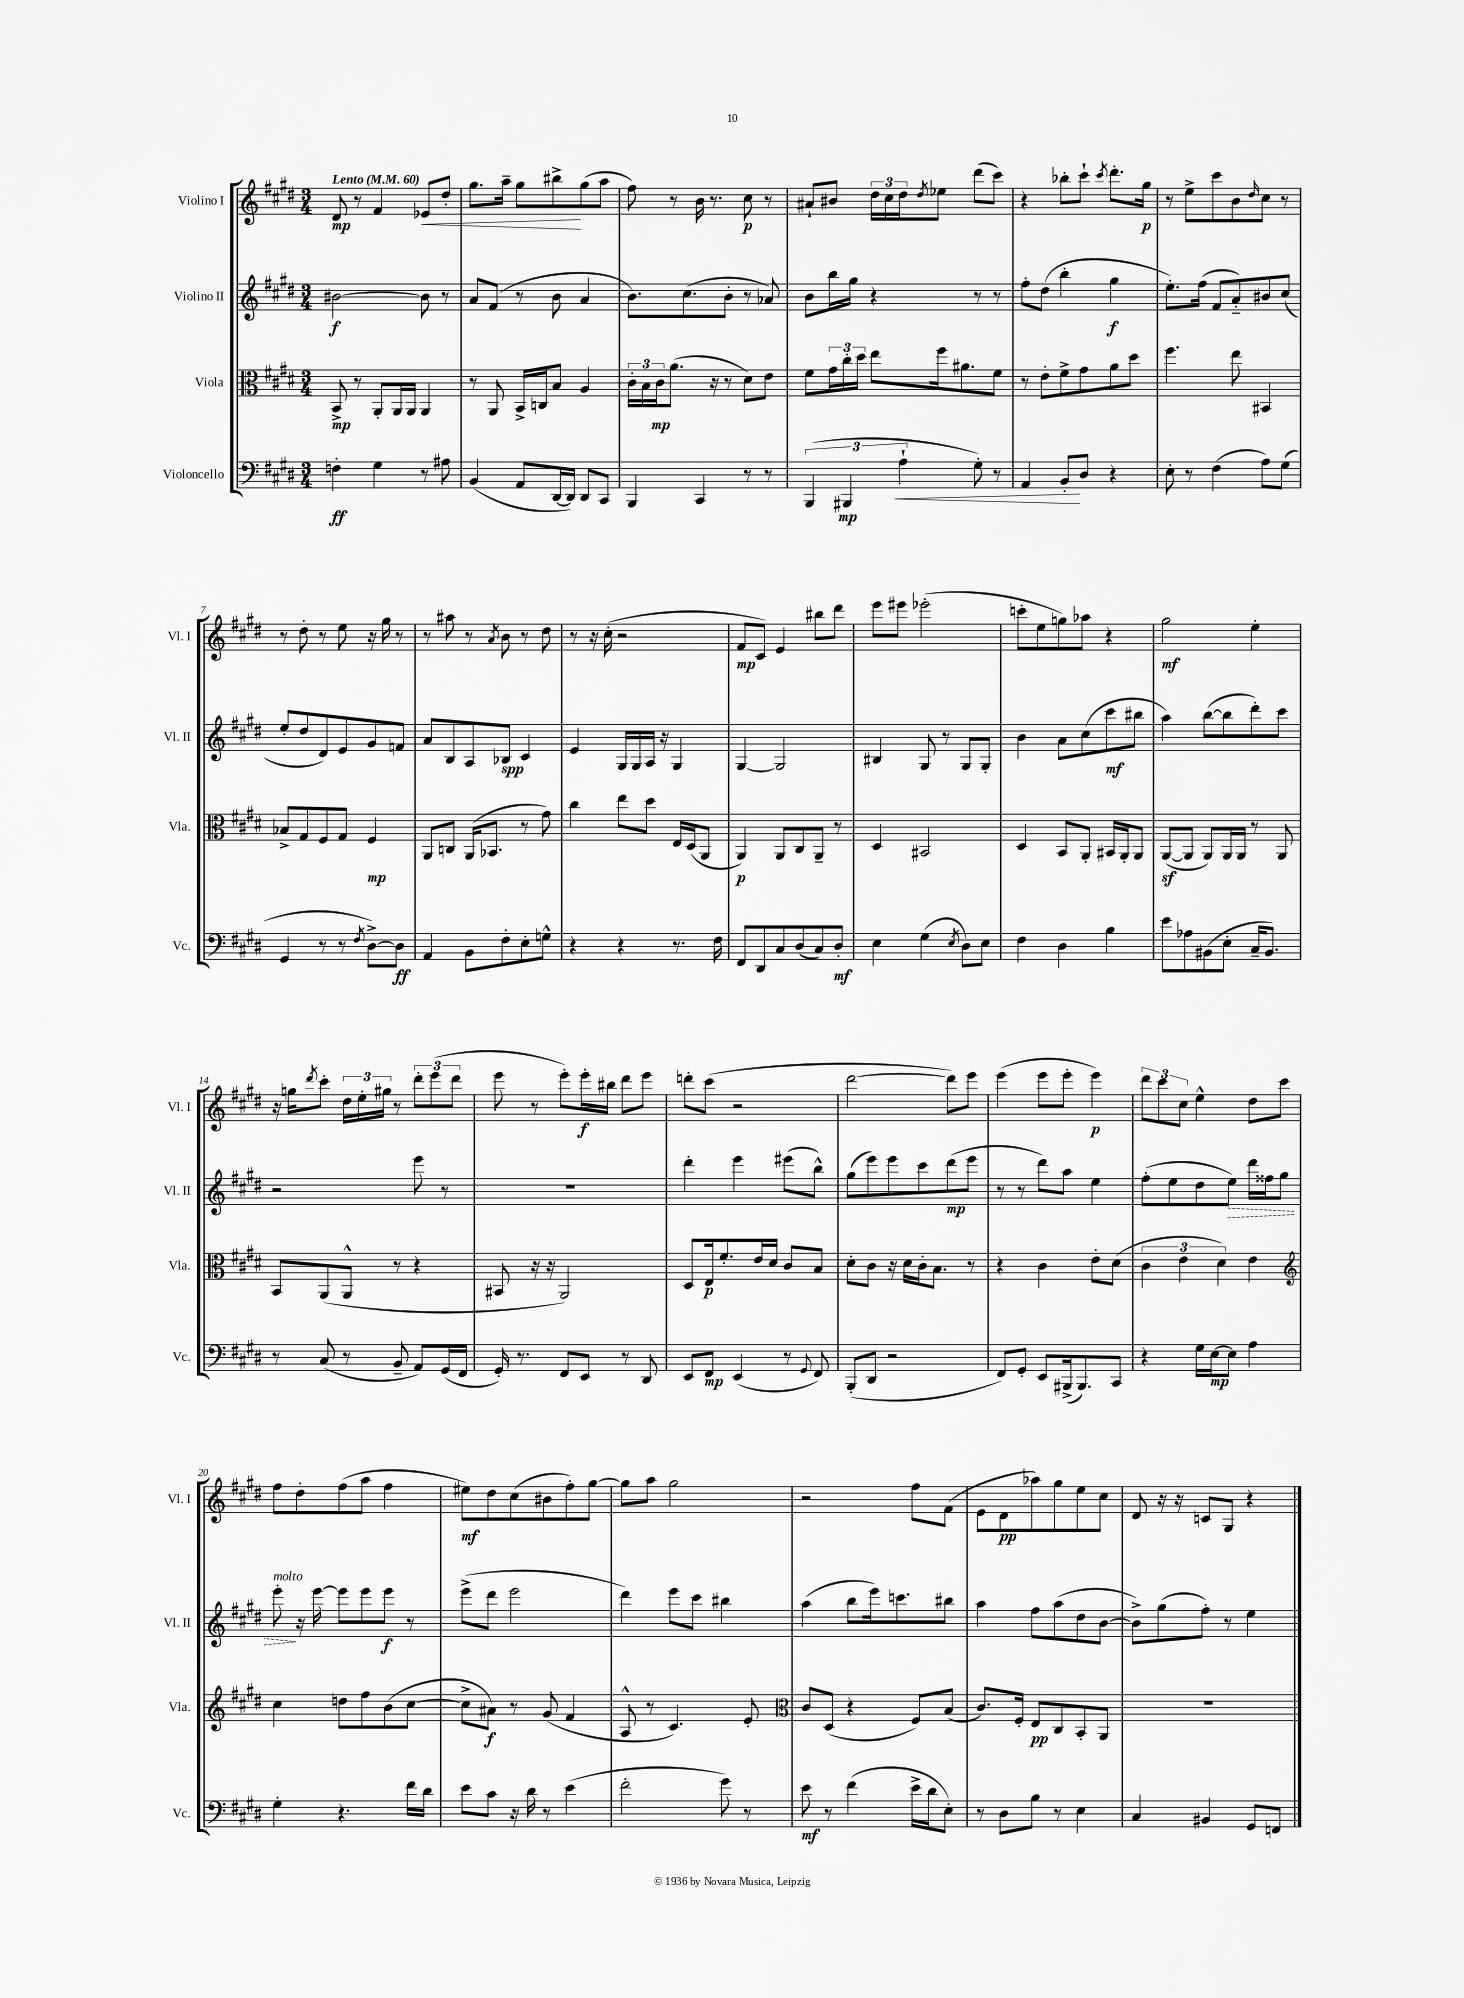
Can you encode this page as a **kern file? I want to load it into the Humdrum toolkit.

**kern	**kern	**kern	**kern
*staff4	*staff3	*staff2	*staff1
*clefF4	*clefC3	*clefG2	*clefG2
*k[f#c#g#d#]	*k[f#c#g#d#]	*k[f#c#g#d#]	*k[f#c#g#d#]
*M3/4	*M3/4	*M3/4	*M3/4
*MM60	*MM60	*MM60	*MM60
4F'	8BB^	[2b#	8d#
.	8r	.	8r
4G#	8AA'	.	4f#
.	16AA	.	.
.	16AA	.	.
8r	4AA	8b#]	8e-
8A#	.	8r	8dd#'
=	=	=	=
(4BB	8r	8a	8.gg#
.	8AA	(8f#	.
.	.	.	16aa~
8AA	16BB^	8r	8gg#
.	16C	.	.
[16DD#	8B	8b	8bb#^
16DD#])	.	.	.
8DD#	4A	4a	(8gg#
8CC#	.	.	8aa
=	=	=	=
4BBB	24c#'	8.b)	8ff#)
.	24B	.	.
.	24c#	.	.
.	(8.a	.	8r
.	.	(8.cc#	.
4CC#	.	.	16b
.	16r	.	8.r
.	8r	8b'	.
8r	8d#)	8r	8cc#
8r	8e	8a-)	8r
=	=	=	=
(6BBB	8f#	8b	8a#`
.	24g#	16bb	8b#
6BBB#	24cc#'	.	.
.	.	16gg#	.
.	24dd#	.	.
.	8ee	4r	24dd#
.	.	.	24cc#
6A`	.	.	24dd#
.	.	.	8qdd#
.	16ff#	.	8ee-
.	8.a#	.	.
8G#')	.	8r	(8ddd#
8r	8f#	8r	8ccc#)
=	=	=	=
4AA	8r	8ff#'	4r
.	8e'	(8dd#	.
8BB'	8f#^	4bb'	8bb-'
8D#	8g#	.	8ccc#`
.	.	.	8qccc#
4r	8a	4gg#	8.ddd#'
.	8dd#	.	.
.	.	.	16gg#
=	=	=	=
8E'	4.ff#	8.ee')	8r
8r	.	.	8ee^
.	.	(16ff#	.
(4F#	.	8f#	8ccc#
.	8ee	8a'~)	8b
.	.	.	16qqdd#
8A)	4BB#	8b#	8cc#
(8G#	.	(8cc#	8r
=	=	=	=
4GG#	8B-^	8ee'	8r
.	8G#	8dd#	8dd#'
8r	8F#	8d#)	8r
8r	8G#	8e	8ee
8qF#	.	.	.
[8D#^)	4F#	8g#	16r
.	.	.	16gg#
8D#]	.	8f	8r
=	=	=	=
4AA	8AA	8a	8r
.	8C	8B	8aa#
8BB	(16AA	8A	8r
.	8.BB-	.	.
.	.	.	8qa
8F#'	.	8B-	8b
8E'	8r	4c#	8r
8G^^	8g#)	.	8dd#
=	=	=	=
4r	4cc#	4e	8r
.	.	.	16r
.	.	.	(16cc#'
4r	8ee	16G#	2r
.	.	16G#	.
.	8dd#	16A	.
.	.	16r	.
8.r	16E	4G#	.
.	(16D#	.	.
.	8AA	.	.
16F#	.	.	.
=	=	=	=
8FF#	4AA)	[4G#	8f#
8DD#	.	.	8c#)
8C#	8AA	2G#]	4e
(8D#	8C#	.	.
8C#)	8AA~	.	8bb#
8D#'	8r	.	8ddd#
=	=	=	=
4E	4D#	4B#	8eee
.	.	.	8eee#
(4G#	2BB#	8G#	(2eee-'
.	.	8r	.
8qE	.	.	.
8D#)	.	8G#	.
8E	.	8G#'	.
=	=	=	=
4F#	4D#	4b	8ccc'
.	.	.	8ee
4D#	8BB	8a	8gg)
.	8AA'	(8cc#	8aa-
4B	16BB#	8ccc#	4r
.	16AA'	.	.
.	8AA	8bb#	.
=	=	=	=
8e	([8AA	4aa)	2gg#
8A-	8AA]	.	.
(8BB#	8AA)	([8bb	.
8E'	16AA	8bb]	.
.	16AA	.	.
16C#~	8r	8ddd#')	4ee'
8.BB#)	.	.	.
.	8AA	8ccc#	.
=	=	=	=
8r	8BB	2r	16r
.	.	.	16gg
.	.	.	8qddd#
(8C#	(8AA	.	8ccc#'
8r	8AA^^	.	24dd#
.	.	.	24ee'
.	.	.	24gg#
8BB~	8r	.	8r
8AA)	4r	8eee	12ddd#'
.	.	.	(12eee
(16GG#	.	8r	.
.	.	.	12ddd#
16FF#	.	.	.
=	=	=	=
16GG#')	8BB#	2.r	8eee
8.r	.	.	.
.	16r	.	8r
.	16r	.	.
8FF#	2AA)	.	8eee')
8EE	.	.	16eee'
.	.	.	16bb#
8r	.	.	8ddd#
8DD#	.	.	8eee
=	=	=	=
8EE	8D#	4ddd#'	8ddd'
8FF#	16E	.	(8ccc#
.	8.f#'	.	.
(4EE	.	4eee	2r
.	16e	.	.
.	16d#	.	.
8r	8c#	(8eee#	.
8qqGG#	.	.	.
8FF#)	8B	8bb^^)	.
=	=	=	=
(8BBB'	8d#'	(8gg#	[2ddd#
8DD#	8c#	8eee)	.
2r	16r	8eee	.
.	16d#	.	.
.	16c#'	8ccc#	.
.	8.B	.	.
.	.	(8ddd#	8ddd#])
.	8r	8eee	8eee
=	=	=	=
8FF#)	4r	8r	(4eee
8GG#'	.	8r	.
8EE	4c#	8ddd#)	8eee
(16BBB#^	.	8aa	8eee'
8.BBB#)	.	.	.
.	8e'	4ee	4eee)
8CC#	(8d#	.	.
=	=	=	=
4r	6c#	(8ff#'	12ddd#
.	.	.	12ccc#
.	.	8ee	.
.	6e	.	12cc#
16G#	.	8dd#	4ee^^
[16E	.	.	.
.	6d#)	.	.
8E]	.	8ee)	.
4A	4e	16ddd#	8dd#
.	.	16ff##	.
.	.	8gg#	8ccc#
=	=	=	=
*	*clefG2	*	*
4G#'	4cc#	8eee'	8ff#
.	.	16r	8dd#'
.	.	[16eee	.
4.r	8dd	8eee]	(8ff#
.	8ff#	8eee	8aa
.	(8b	8eee	4ff#
16f#	[8cc#	8r	.
16d#	.	.	.
=	=	=	=
8e	8cc#^]	(8eee^	8ee#)
8c#	8a#)	8ddd#	8dd#
16r	8r	2eee	(8cc#
16d#	.	.	.
8r	(8g#	.	8b#
(4e	4f#	.	8ff#')
.	.	.	[8gg#
=	=	=	=
2f#'	8A^^	4ddd#)	8gg#]
.	8r	.	8aa
.	4.c#)	8eee	2gg#
.	.	8ccc#	.
8g#)	.	4bb#	.
8r	8e'	.	.
=	=	=	=
*	*clefC3	*	*
8e	8c#	(4aa	2r
8r	(8D#	.	.
(4f#	4r	8bb	.
.	.	16eee)	.
.	.	8.ccc	.
16e^	8F#)	.	8ff#
16d#	.	.	.
8E')	(8B	8bb#	(8f#
=	=	=	=
8r	8.c#)	4aa	8e
8D#	.	.	8d#
.	16F#'	.	.
8B	8E	8ff#	8aa-)
8r	8C#	(8aa	8gg#
4E	8BB'	8dd#	8ee
.	8AA	[8b	8cc#
=	=	=	=
4C#	2.r	8b^])	8d#
.	.	(8gg#	16r
.	.	.	16r
4BB#	.	8ff#')	8c
.	.	8r	8G#
8GG#	.	4ee	4r
8FF	.	.	.
==	==	==	==
*-	*-	*-	*-
